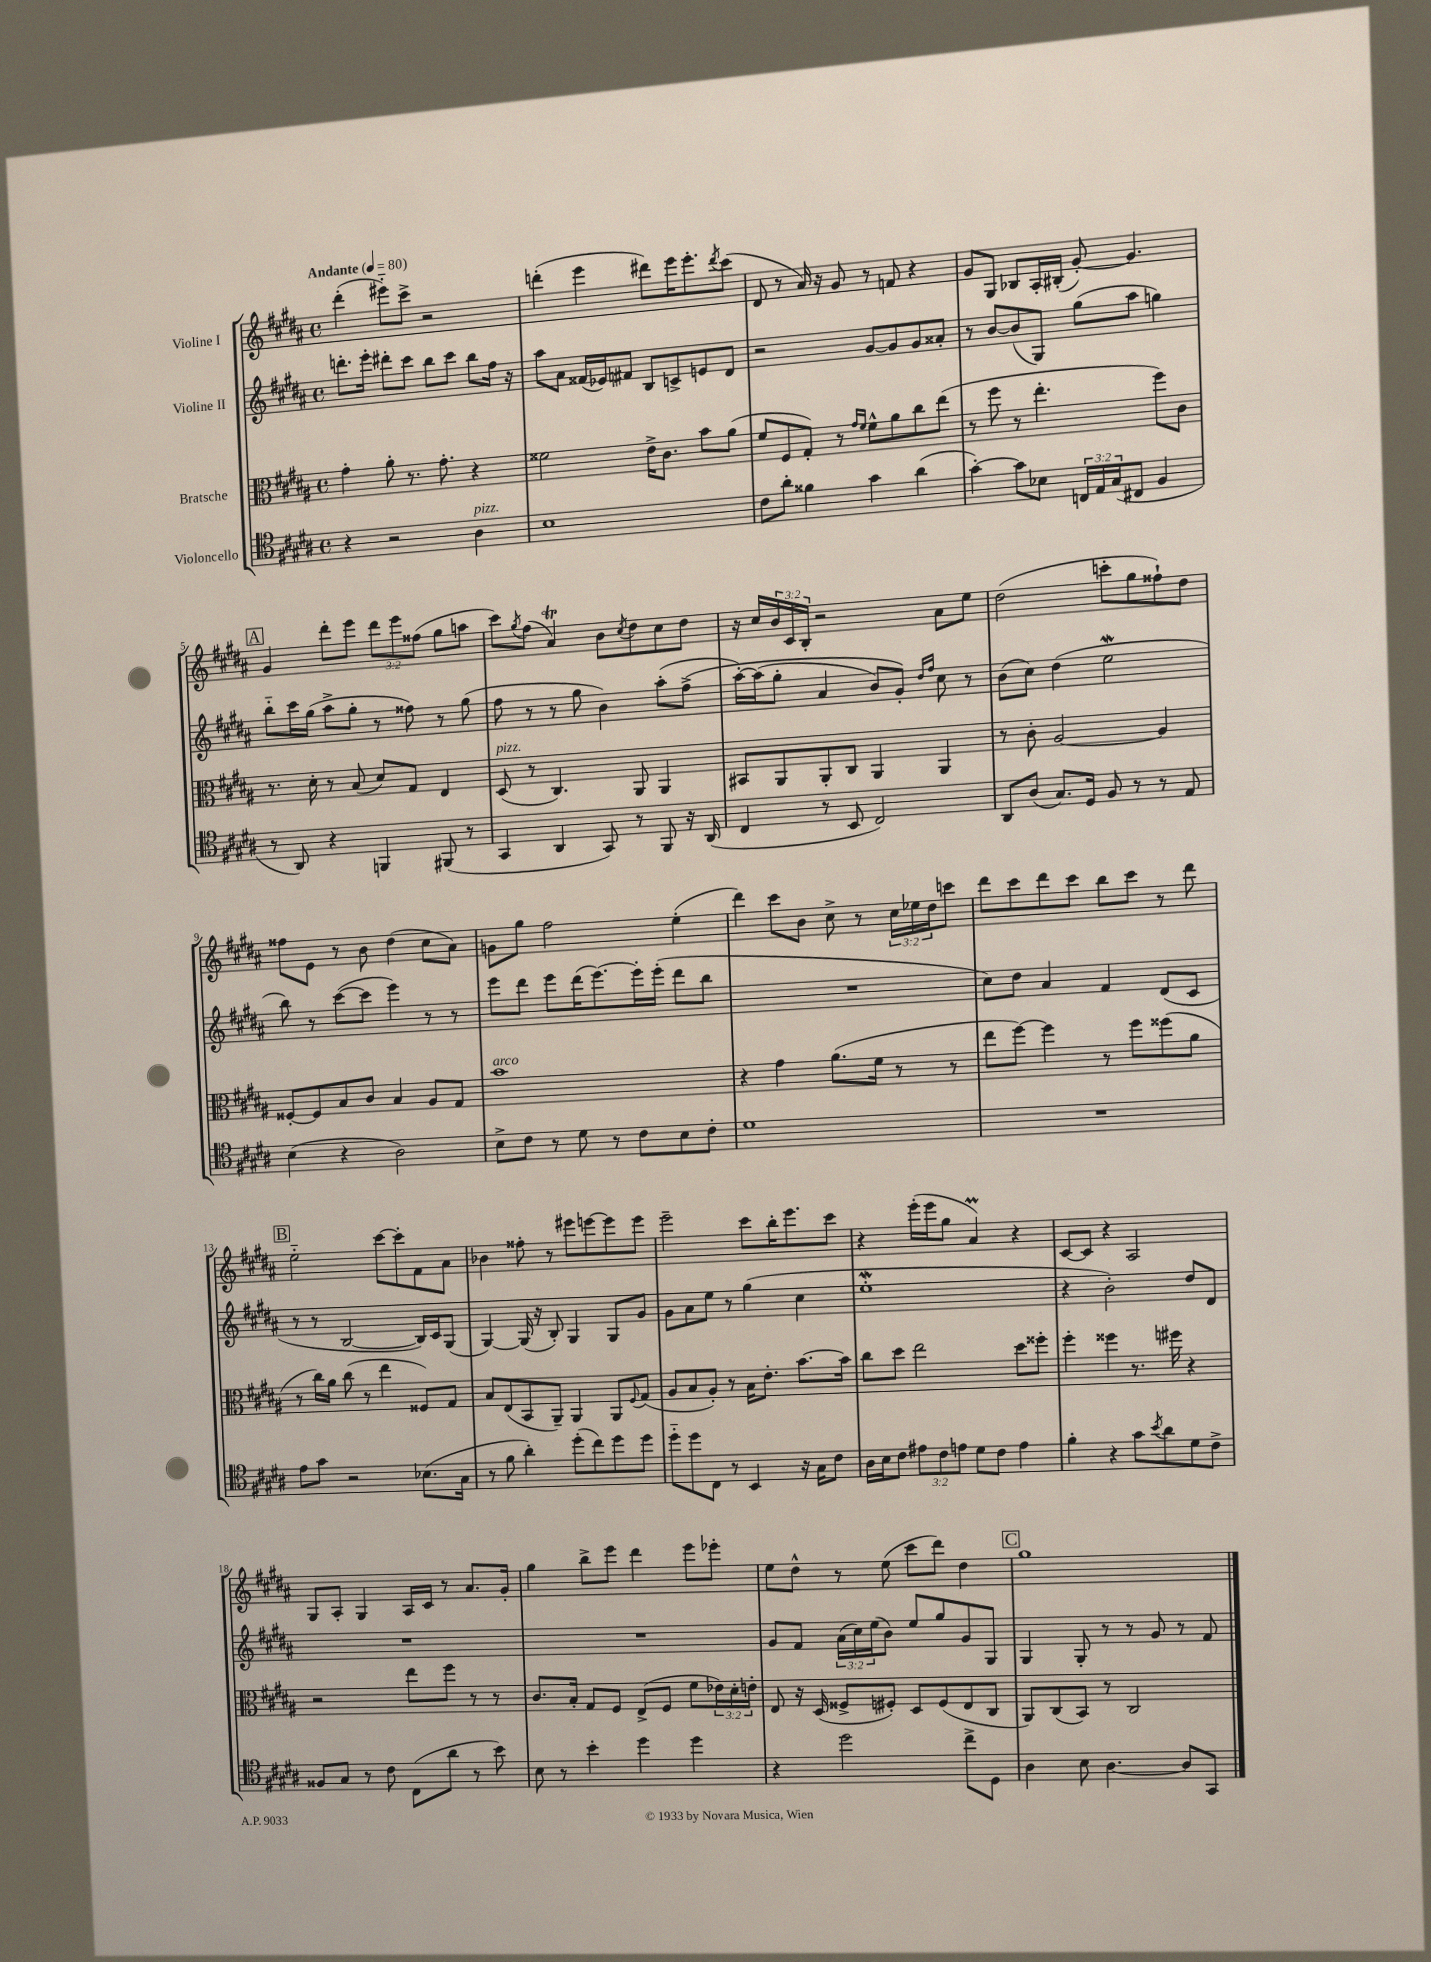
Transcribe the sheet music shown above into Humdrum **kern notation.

**kern	**kern	**kern	**kern
*staff4	*staff3	*staff2	*staff1
*clefC4	*clefC3	*clefG2	*clefG2
*k[f#c#g#d#a#]	*k[f#c#g#d#a#]	*k[f#c#g#d#a#]	*k[f#c#g#d#a#]
*M4/4	*M4/4	*M4/4	*M4/4
*met(c)	*met(c)	*met(c)	*met(c)
*MM80	*MM80	*MM80	*MM80
4r	4g#'\	8.ddd'\L	(4ddd#'\
.	.	16eee'\Jk	.
2r	8a#'\	8ddd#'\L	8eee#'~\L)
.	8.r	8ccc#\J	8ccc#^\J
.	.	8bb\L	2r
.	8.g#'\	.	.
.	.	8ccc#\J	.
4A#\	4r	8bb\L	.
.	.	16ff#\Jk	.
.	.	16r	.
=	=	=	=
1B	2f##\	8aa#\L	(4ddd'\
.	.	8a#\J	.
.	.	(16f##/LL	4eee\
.	.	16e-/J)	.
.	.	8f#/J	.
.	16e^\LK	8B/L	8ddd#\L)
.	8.c#\J	.	.
.	.	8c^/	16eee\K
.	.	.	8.eee'\
.	8b\L	8e/	.
.	.	.	8qddd#/
.	(8a#\J	8d#/J	(8ccc#\J
=	=	=	=
8c#\L	8f#/L	2r	8d#/
8a#'\J	8F#/	.	8r
4f##\	8G#'/J)	.	16a#/)
.	.	.	16r
.	8r	.	8g#/
.	16qqg#/LL	.	.
.	16qqf#/JJ	.	.
4g#\	8f#^^\L	[8g#/L	8r
.	8a#\	8g#/]	8f/
(4a#\	8cc#\	8g#/	4r
.	(8ee\J	8a##'/J	.
=	=	=	=
[4g#'\)	8r	8r	8g#/L
.	8ff#\	[8b/L	8G#/J
8g#\]L	8r	(8b/]	8B-/L
8B-\J	4.ee'\	8G#/J)	16A#'/L
.	.	.	(16B#'/JJ
24C/LL	.	(8gg#\L	[8g#'/)
24E/	.	.	.
(24G#/J	.	.	.
8C#/J	.	8aa#\J	4.g#/]
4F#/	8ff#\L)	4gg\)	.
.	8c#\J	.	.
=	=	=	=
8r	8.r	8bb'~\L	4g#/
8AA#/)	.	16ccc#\L	.
.	16d#'\	(16gg#\JJ	.
4r	8r	8aa#^\L	8ddd#'\L
.	(8B/	8gg#'\J	8eee\J
4FF/	8d#/L)	8r	12ddd#\L
.	.	.	12eee\
.	8G#/J	8ff##\)	.
.	.	.	(12ff##\J
(8FF#/	4E/	8r	8gg#\L
8r	.	(8gg#\	8aa\J
=	=	=	=
4GG#/	(8D#/	8ff#\	8ccc#\L)
.	.	.	8qgg#/
.	8r	8r	(8ff#\J
4AA#/	4.C#/)	8r	4a#/)
.	.	8gg#\	.
8GG#/)	.	4b\)	8b\L
.	.	.	8qcc#/
8r	8AA#/	.	8dd#\
8FF#/	4AA#/	(8aa#'\L	8cc#\
16r	.	&(8ff#^\J	8dd#\J
(16AA#/	.	.	.
=	=	=	=
4C#/	8BB#/L	[16aa#'\LL)	16r
.	.	(16aa#\]J	16cc#/LL
.	8AA#/	8gg#'\J	24b/
.	.	.	24c#/
.	.	.	24B'/JJ
8r	8AA#'/	4a#/	2r
8BB/	8C#/J	.	.
2C#/)	4AA#/	8b/L)	.
.	.	8g#'/J&)	.
.	.	16qqdd#/LL	.
.	.	16qqff#/JJ	.
.	4AA#/	8cc#\	8a#\L
.	.	8r	8ee\J
=	=	=	=
8AA#/L	8r	(8b\L	(2dd#\
(8A#/J	8c#'\	8cc#\J)	.
8.G#/L)	[2A#/	(4dd#\	.
16D#/Jk	.	.	.
8F#/	.	2ee\	8ccc'\L
8r	.	.	8gg#\
8r	4A#/]	.	8ff##`\)
8E/	.	.	8dd#\J
=	=	=	=
(4B\	[8F##'/L	8bb\)	8ff##\L
.	8F##/]	8r	8e\J
4r	8B/	([8ccc#\L	8r
.	8c#/J	8ccc#\]J	8b\
2A#\)	4B/	4eee\)	(4dd#\
.	8A#/L	8r	8cc#\L
.	8G#/J	8r	8a#\J)
=	=	=	=
8B^\L	1b	8eee\L	8g\L
8c#\J	.	8ddd#\J	8gg#\J
8r	.	8eee\L	2ff#\
8d#\	.	(16ddd#\K	.
.	.	[8.eee\)	.
8r	.	.	.
8c#\L	.	16eee'\]L	.
.	.	(16eee'\JJ	.
8B\	.	8ddd#\L	(4ee'\
8c#'\J	.	8bb\J	.
=	=	=	=
1d#	4r	1r	4ddd#\)
.	4g#\	.	8ccc#\L
.	.	.	8b\J
.	(8.a#\L	.	8cc#^\
.	.	.	8r
.	16f#\Jk	.	.
.	8r	.	24cc#\LL
.	.	.	24ee-\
.	.	.	24dd#\J
.	8r	.	8ccc\J
=	=	=	=
1r	8ee\L	8cc#\L)	8ddd#\L
.	[8ff#\J)	8dd#\J	8ccc#\
.	4ff#\]	4a#/	8ddd#\
.	.	.	8ccc#\J
.	8r	4f#/	8bb\L
.	8ff#\L	.	8ccc#\J
.	(8ff##\	(8d#/L	8r
.	8a#\J	8c#/J	8ddd#\
=	=	=	=
8e\L	8r	8r	2ee'~\
8g#\J	16cc#\LL)	8r	.
.	16a#\JJ	.	.
2r	(8cc#\	[2B/	.
.	8r	.	.
.	4ee\	.	[8ccc#\L
.	.	.	8ccc#'\]
(8.B-\L	8F##/L)	16B/]LL)	8f#\
.	.	16c#/J	.
.	8G#/J	(8G#/J	8a#\J
16G#\Jk	.	.	.
=	=	=	=
8r	8B/L	[4G#/)	4b-\
8f#\	(8E/	.	.
4a#'\)	8BB/	(16G#/]	8ff##'\
.	.	16r	.
.	8AA#~/J)	8B'/)	8r
(8dd#'\L	4AA#/	4G#/	8eee#\L
8cc#\)	.	.	[8eee\
8dd#\	8AA#/L	8G#/L	8eee\]
.	8qqF#/	.	.
8dd#\J	(8G#/J	8g#/J	8eee\J
=	=	=	=
8dd#'~\L	8A#/L	8g#\L	2eee~\
8dd#\	8B/	8a#\	.
8C#\J	8A#'/J)	8ee\J	.
8r	8r	8r	.
4BB/	16B\LK	(4gg#\	8ccc#\L
.	8.e'\J	.	.
.	.	.	16bb'\K
.	.	.	8.eee\
16r	[8.b\L	4cc#\	.
16G#\LK	.	.	.
8c#\J	.	.	8ccc#\J
.	16b\]Jk	.	.
=	=	=	=
16A#\LL	8cc#\L	1ee'	4r
16B\J	.	.	.
8c#\J	8dd#\J	.	.
12e#\L	2ee\	.	(16eee'\LL
.	.	.	16eee\J
12c#\	.	.	.
.	.	.	8gg#\J
12e\J	.	.	.
8d#\L	.	.	4a#/)
8c#\J	.	.	.
4e\	8dd#\L	.	4r
.	8ff##'\J	.	.
=	=	=	=
4f#'\	4ff#'\	4r	[8c#/L
.	.	.	8c#/]J
4r	4ff##\	2b'\)	4r
8g#\L	8.r	.	2A#/
8qb/	.	.	.
8a#\	.	.	.
.	16ff#\	.	.
8d#\	4r	8dd#/L	.
8c#^\J	.	8d#/J	.
=	=	=	=
8F##/L	2r	1r	8G#/L
8G#/J	.	.	8A#'/J
8r	.	.	4G#/
8c#\	.	.	.
(8C#\L	8ee\L	.	16A#/LL
.	.	.	16c#/JJ
8a#\J	8ff#\J	.	8r
8r	8r	.	8.a#/L
8b\)	8r	.	.
.	.	.	16g#'/Jk
=	=	=	=
8B\	8.c#/L	1r	4gg#\
8r	.	.	.
.	16B'/Jk	.	.
4b'\	8G#/L	.	8bb^\L
.	8F#/J	.	8eee\J
4dd#\	(8E^/L	.	4ddd#\
.	8F#/J	.	.
4dd#\	8f#\L	.	8eee\L
.	24e-\L)	.	8eee-'\J
.	24d#'\	.	.
.	24e'\JJ	.	.
=	=	=	=
4r	8E/	8g#/L	8ee\L
.	16r	8f#/J	8dd#^^\J
.	(16D#/	.	.
2dd#\	8F##^/L	(24a#\LL	8r
.	.	24cc#\)	.
.	.	(24ee\J	.
.	8F#'/J)	8b\J)	(8ee\
.	8D#/L	8ee/L	8ccc#\L
.	(8F#/	8gg#/	8ddd#\J)
8cc#^\L	8E/	8g#/	4dd#\
8D#\J	8C#/J	8G#/J	.
=	=	=	=
4A#\	8AA#/L)	4G#/	1gg#
.	(8C#/	.	.
8B\	8BB/J)	8G#'/	.
[4.A#\	8r	8r	.
.	2C#/	8r	.
.	.	8g#/	.
8A#/]L	.	8r	.
8GG#/J	.	8f#/	.
==	==	==	==
*-	*-	*-	*-
